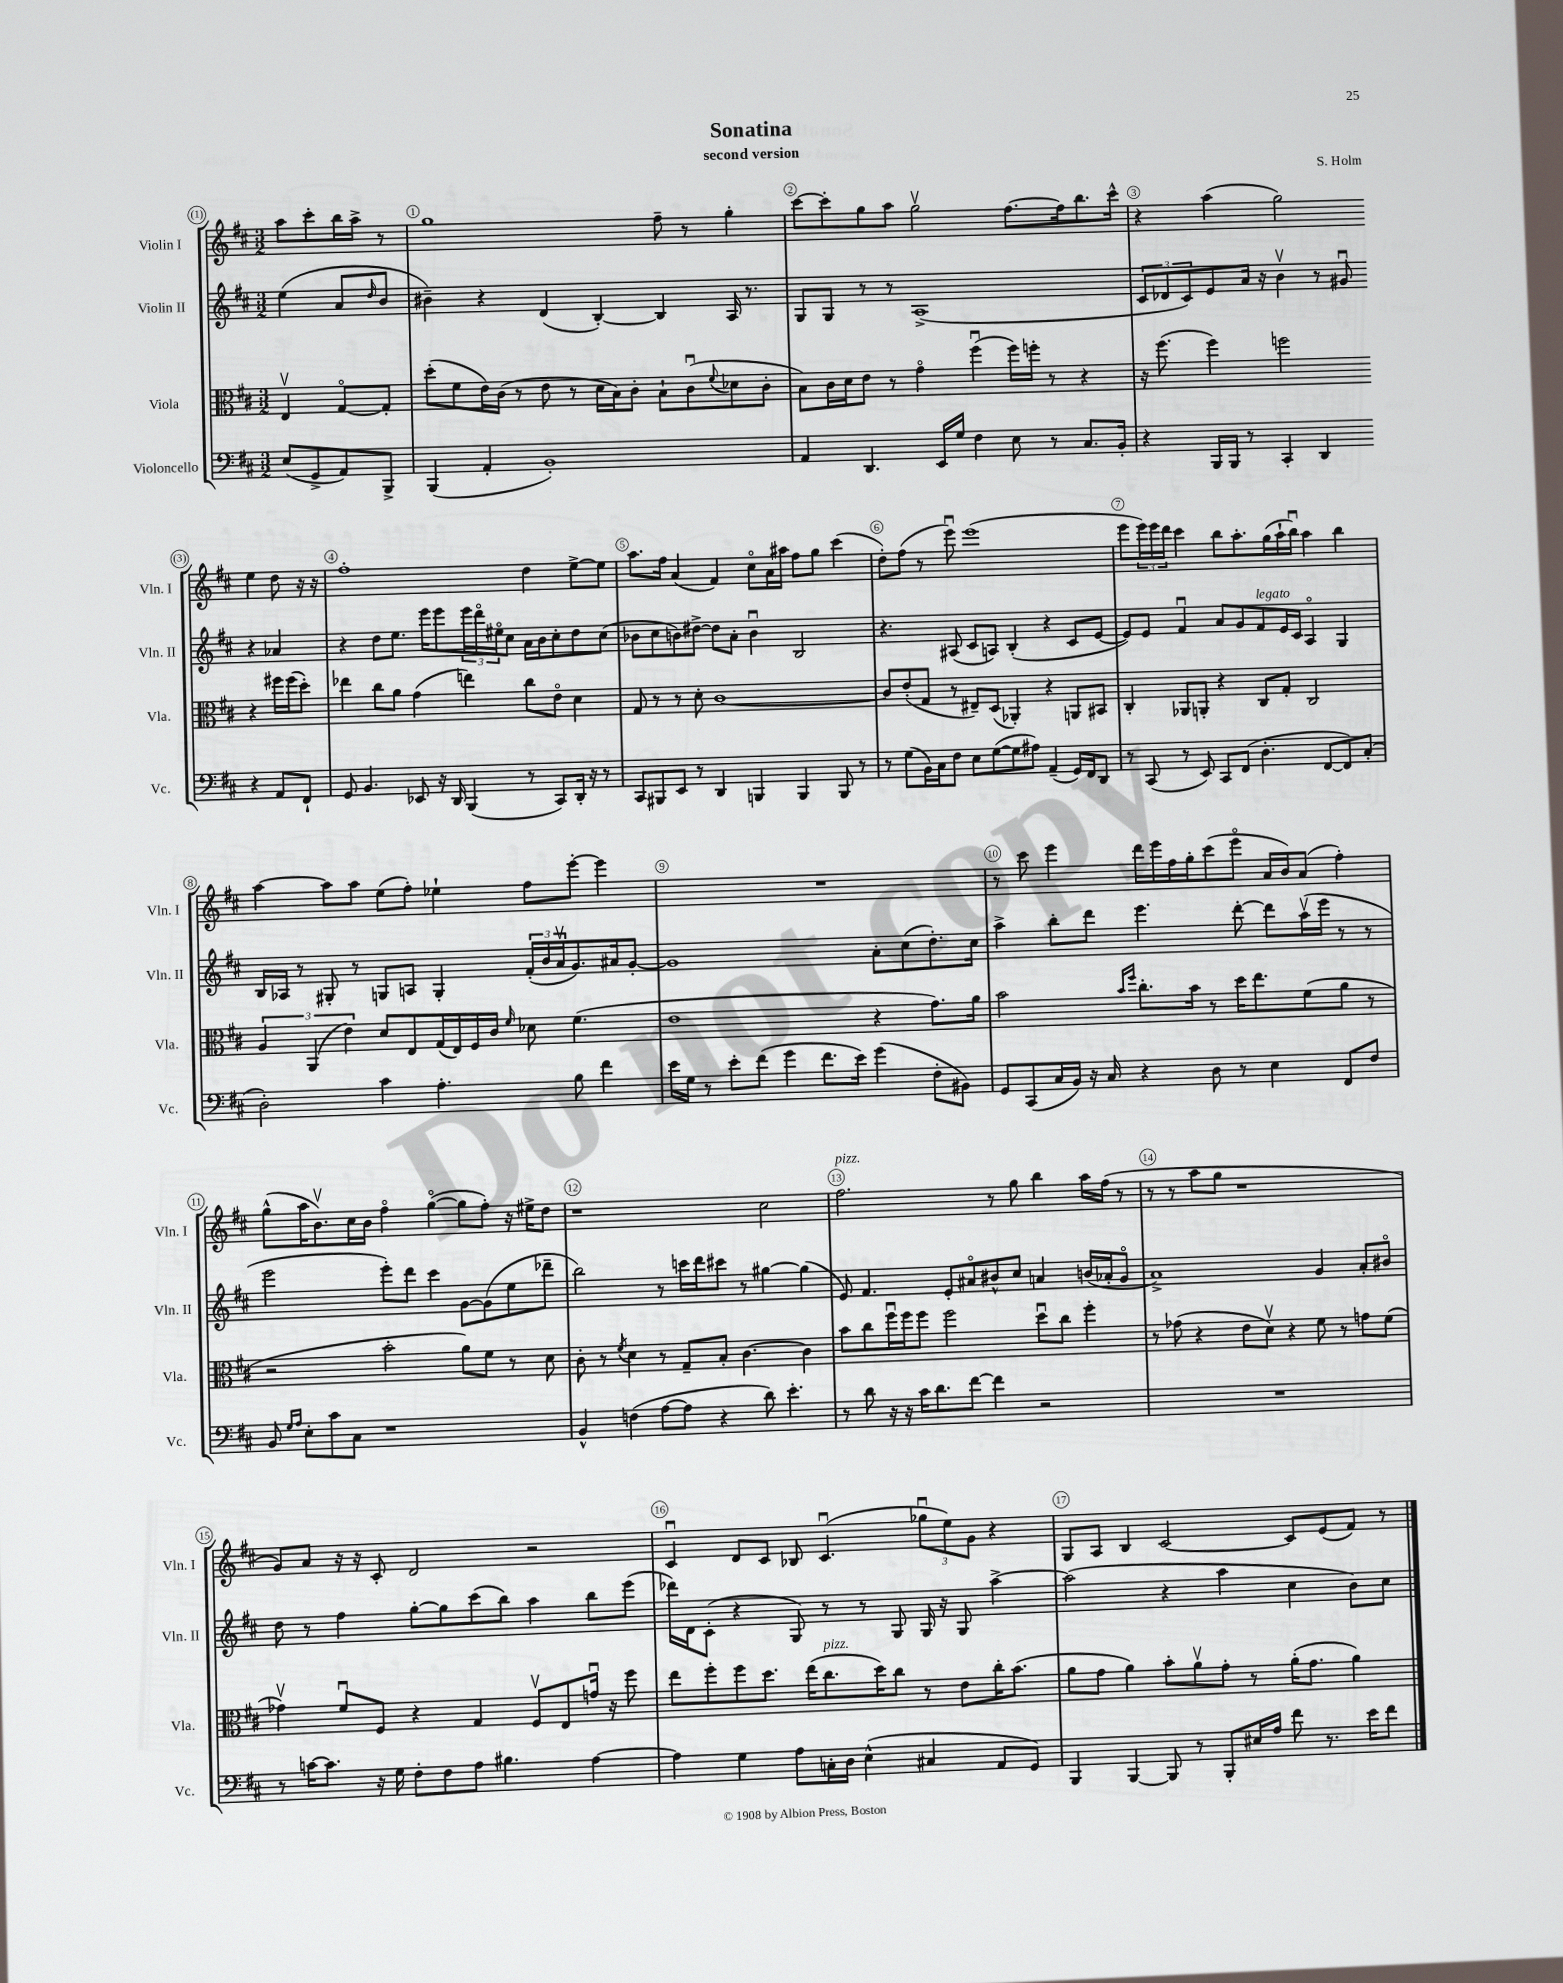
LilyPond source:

\header { title = "Sonatina" composer = "S. Holm" subtitle = "second version" }
<<
\new StaffGroup <<
\new Staff = "s0" \with { instrumentName = "Violin I" shortInstrumentName = "Vln. I" } {
    \clef treble \key d \major \numericTimeSignature \time 3/2 \partial 2
    a''8 cis'''8-. b''16 a''16-> r8 |
    g''1 fis''8-- r8 g''4-. |
    cis'''8~ cis'''8-. g''8 a''8 g''2\upbow fis''8.~ fis''16 b''8. cis'''16-^ |
    r4 a''4( g''2) e''4 d''8 r16 r16 |
    fis''1-. d''4 e''8~-> e''8 |
    a''8. fis''16 a'4( fis'4) cis''8\flageolet a'16 ais''16 fis''8 g''8 cis'''4( |
    d''8-.) fis''8( r8 e'''8\downbow) e'''1( |
    e'''8 \tuplet 3/2 { e'''16) e'''16 d'''16 } cis'''4 b''8 a''8.-. g''16( a''16-! b''16\downbow) a''4 b''4 |
    a''4~ a''8 a''8 e''8( fis''8-.) ees''4-! fis''8 e'''8~-. e'''4 |
    R1. |
    r8 cis'''8 e'''4 d'''16 e'''16 fis''16 g''16-. cis'''8( e'''8\flageolet a'16 b'16) a'8( fis''4-.) |
    g''8-^( a''16 b'8.\upbow) cis''16 b'16 fis''4\flageolet g''4~\flageolet( g''8 fis''8-.) r16 eis''16-> d''8 |
    r1 cis''2 |
    fis''2.^\markup { \italic "pizz." } r8 g''8 b''4 a''16 fis''16( r8 |
    r8 r8 a''8 g''8 r1 |
    g'8) a'8 r16 r16 cis'8-. d'2 r2 |
    cis'4\downbow d'8 cis'8 bes8 cis'4.\downbow( \tuplet 3/2 { ges''8\downbow e''8) g'8 } r4 |
    g8 a8 b4 cis'2~ cis'8 e'8( fis'8) r8 \bar "|." |
}
\new Staff = "s1" \with { instrumentName = "Violin II" shortInstrumentName = "Vln. II" } {
    \clef treble \key d \major \numericTimeSignature \time 3/2 \partial 2
    e''4( a'8 \grace { d''16 } b'8 |
    bis'4--) r4 d'4( b4~-.) b4 a16 r8. |
    g8 g8 r8 r8 a1->( |
    \tuplet 3/2 { cis'8 des'8 cis'8) } e'8 a'16 r16 b'4\upbow r8 gis'8\downbow r4 aes'4 |
    r4 d''8 e''8. e'''16 e'''8 \tuplet 3/2 { e'''16 d'''16\flageolet eis''16\flageolet } cis''8 a'16 b'16 cis''8-. d''8 cis''8( |
    bes'8 cis''8 b'8) dis''8~-> dis''8 a'8-. b'4\downbow b2 |
    r4. ais8( cis'8 a8) b4-.( r4 cis'8 e'8~ |
    e'8) e'8 fis'4\downbow a'8 g'8 fis'8^\markup { \italic "legato" } e'16 cis'16 a4\flageolet g4 |
    b16 aes16 r8 gis8-. r8 g8 a8 g4-. \tuplet 3/2 { fis'16-.( b'16 a'16\upbow } g'8.) ais'16 g'8~-. |
    g'1 a'8-. cis''8( d''8.-.) cis''16 |
    a''4-> b''8-. d'''8 e'''4. d'''8~-. d'''8 a''16\upbow( e'''16 r8 r8 |
    e'''2 e'''8-.) d'''8 cis'''4 g'8~ g'8( e''8 des'''8-- |
    b''2) r8 c'''16 d'''16 cis'''8 r8 gis''4~ gis''4( |
    e'8) fis'4. e'8-. ais'8\flageolet bis'8-^ cis''8 a'4 b'16( aes'16-. g'8\flageolet |
    a'1->) g'4 a'8-. bis'8\flageolet |
    d''8 r8 fis''4 g''8~-. g''8 cis'''8( b''8) a''4 b''8 e'''8( |
    des'''16) d'16 cis'8-.( r4 g8) r8 r8 g8 g16 r16 g8 a''4~-> |
    a''2( r4 a''4 cis''4 b'8) cis''8 \bar "|." |
}
\new Staff = "s2" \with { instrumentName = "Viola" shortInstrumentName = "Vla." } {
    \clef alto \key d \major \numericTimeSignature \time 3/2 \partial 2
    e4\upbow g8~\flageolet g8-. |
    d''8-.( fis'8 e'16) cis'16( r8 e'8 r8 d'16 b16) cis'8-. b8-! cis'8\downbow( \appoggiatura { fis'8 } des'8 cis'8-. |
    b8) cis'16 d'16 e'8 r8 g'4\flageolet fis''4\downbow( fis''16) f''16-. r8 r4 |
    r16 fis''8.( fis''4) f''2 r4 fis''16 fis''16( d''8-.) |
    ees''4 cis''8 a'8 g'4( e''4) cis''8 e'8\flageolet d'4 |
    g8 r8 r8 d'8-. cis'1~ |
    cis'8 e'8-.( g8 r8 eis8--) d8( aes,4-.) r4 a,8 bis,8 |
    cis4-. aes,8 a,8-. r4 cis8 g8-. cis2 |
    \tuplet 3/2 { a4 a,4( e'4) } d'8 e8 g16( e16) fis16 cis'16 \grace { fis'16 } des'8 fis'4.( |
    e'1 r4 g'8.) a'16 |
    b'2 \grace { b'16 fis''16 } cis''8.-. b'16 r8 d''16 e''8. fis'8( a'8 r8 |
    r2 b'2-. a'8) fis'8 r8 d'8 |
    cis'8-. r8 \acciaccatura { fis'8 } d'4 r8 g8-- b8-. cis'4.~ cis'4 |
    b'8 cis''8 fis''16\downbow fis''16 fis''8 fis''2 d''8\downbow cis''8 fis''4-. |
    r8 ges'8( r4 e'8 d'8\upbow) r4 fis'8 r8 g'8 fis'8( |
    ges'4\upbow) fis'8\downbow fis8 r4 g4 fis8\upbow e8 g'16\downbow r16 fis''8 |
    e''8 fis''8-. fis''8 d''8. e''16( cis''8.^\markup { \italic "pizz." } d''16) cis''8 r8 e'8 cis''16-. b'8.( |
    a'8 g'8 a'4) b'8-. a'8\upbow g'8-. r8 a'16-.( g'8. a'4) \bar "|." |
}
\new Staff = "s3" \with { instrumentName = "Violoncello" shortInstrumentName = "Vc." } {
    \clef bass \key d \major \numericTimeSignature \time 3/2 \partial 2
    e8( g,8-> a,8) b,,8-> |
    b,,4( a,4-. b,1-.) |
    a,4 d,4. e,16 g16 fis4 e8 r8 cis8. b,16-. |
    r4 b,,16 b,,16 r8 cis,4-. d,4 r4 a,8 fis,8-! |
    g,8 b,4. ees,8 r16 d,16 b,,4( r8 cis,8) d,16-. r16 r8 |
    cis,8 bis,,8 e,8 r8 d,4 b,,4 b,,4 b,,8 r8 |
    r8 g8( b,16) cis16 fis8 e8 g8~( g8 ais8) a,4--( g,16) fis,16 d,8 |
    r8 cis,8( r8 e,8) cis,8 fis,8( d4.-. fis,8~ fis,8) cis8-.( |
    d2-.) cis'4 a4.-. b8 fis'4 |
    e'16 g16 r8 e'8-. fis'8( g'4 fis'8. e'16) g'4( fis8-. bis,8) |
    g,8 cis,8( cis16 b,16) r16 cis16 r4 d8 r8 e4 fis,8 fis8 |
    b,8 \grace { g16 a16 } e8-. cis'8 cis8 r1 |
    b,4-^ f4( a8~ a8 r4 d'8) e'4.-. |
    r8 d'8 r16 r16 cis'16 d'8. fis'8~ fis'4 r2 |
    R1. |
    r8 c'16~ c'8. r16 g16 fis8-. fis8 a8 bis4. a4~ |
    a4 g4 a8 c16-. d16 e4-^( cis4 a,8 g,8) |
    b,,4 b,,4~ b,,8 r8 b,,8-. eis16 a16 fis'8 r8. e'16 fis'8 \bar "|." |
}
>>
>>
\layout { \context { \Score \override BarNumber.break-visibility = ##(#f #t #t) barNumberVisibility = #all-bar-numbers-visible \override BarNumber.stencil = #(make-stencil-circler 0.1 0.3 ly:text-interface::print) } }
